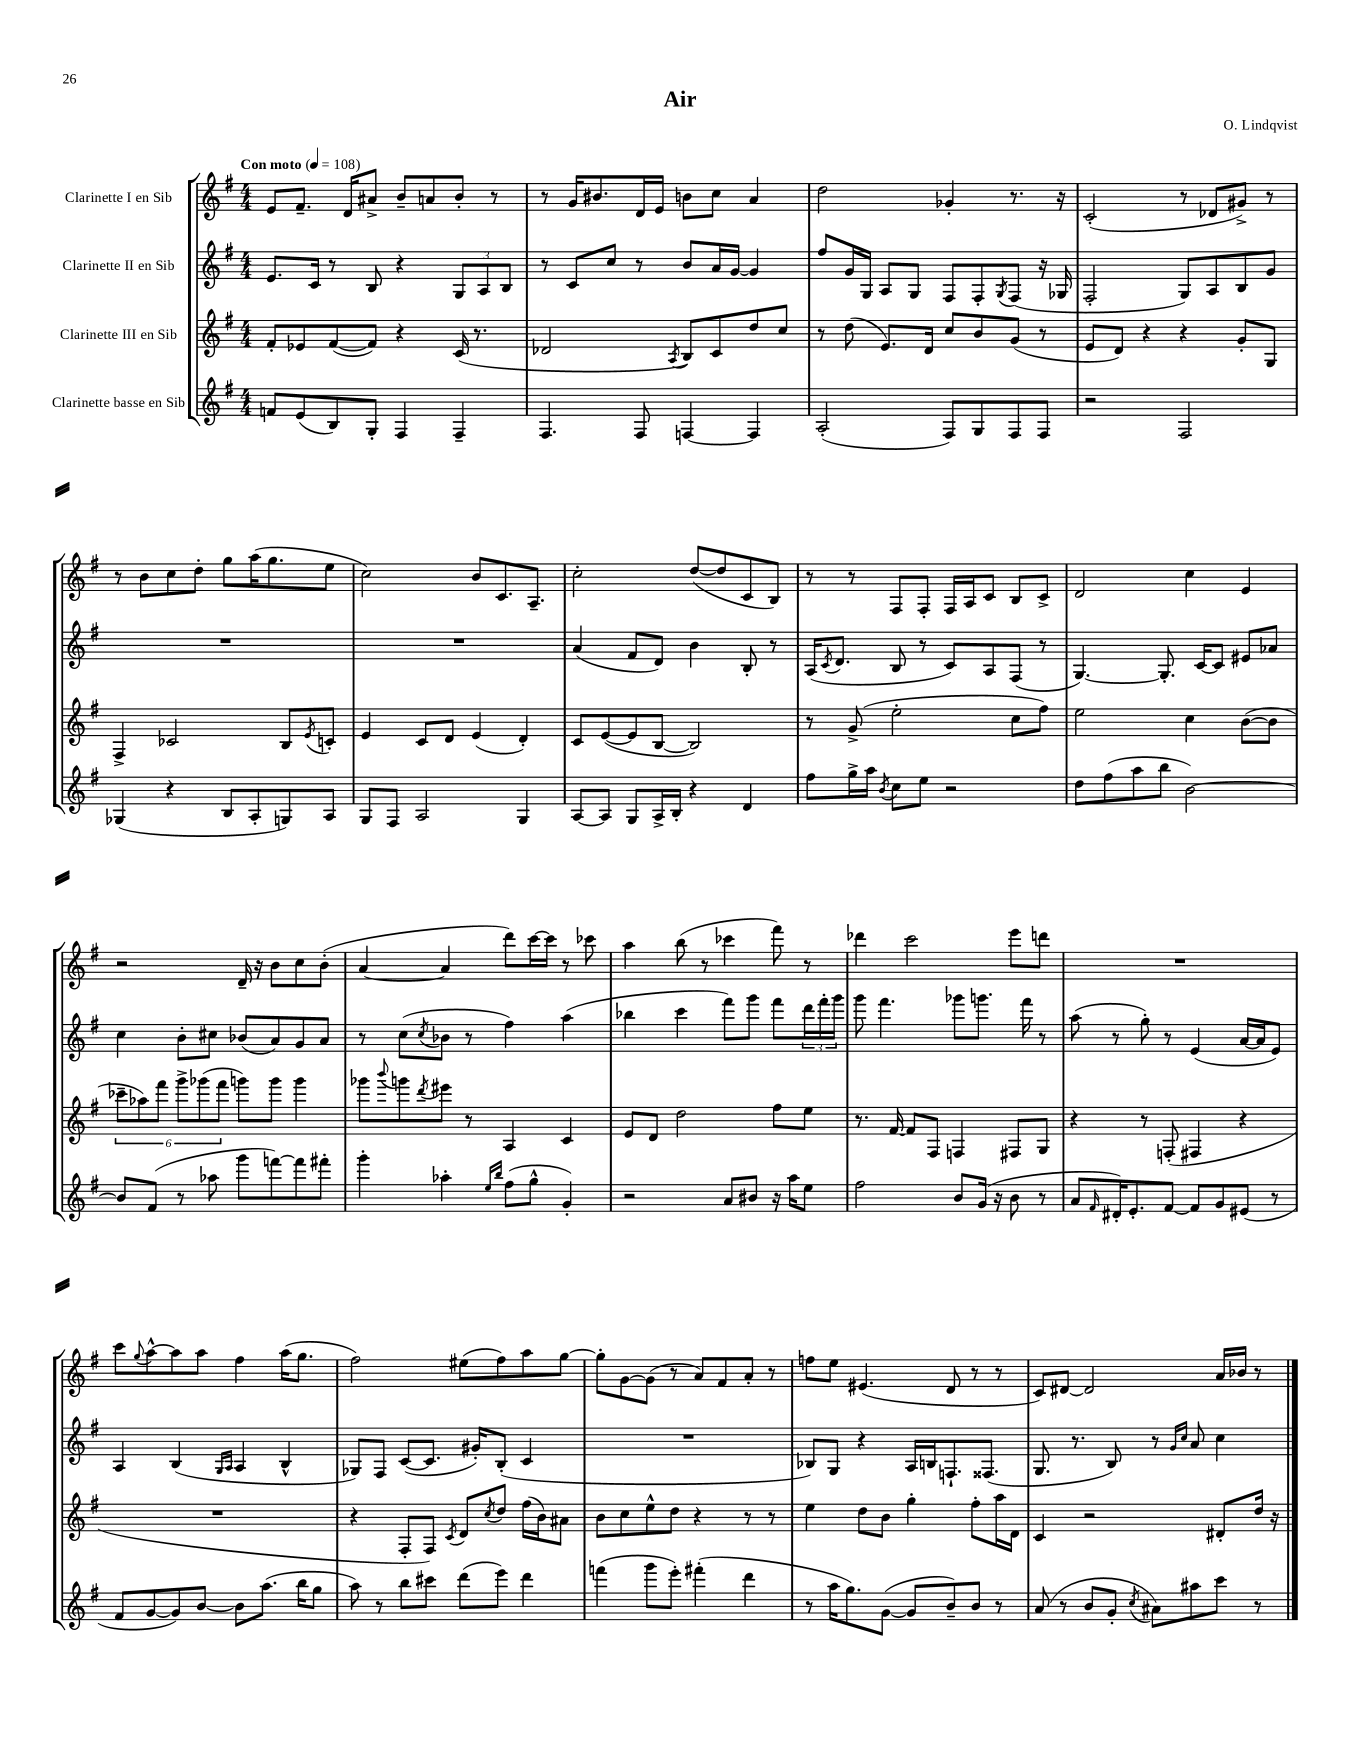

**kern	**kern	**kern	**kern
*part4	*part3	*part2	*part1
*staff4	*staff3	*staff2	*staff1
*I"Clarinette basse en Sib	*I"Clarinette III en Sib	*I"Clarinette II en Sib	*I"Clarinette I en Sib
*clefG2	*clefG2	*clefG2	*clefG2
*k[f#]	*k[f#]	*k[f#]	*k[f#]
*M4/4	*M4/4	*M4/4	*M4/4
*MM108	*MM108	*MM108	*MM108
=1	=1	=1	=1
!	!	!	!LO:TX:a:B:t=Con moto
8fn/L	8f#'/L	8.e/L	8e/L
(8e/	8e-X/	.	8.f#~/J
.	.	16c/Jk	.
8B/)	([8f#/	8r	.
.	.	.	16d/KL
8G'/J	8f#/J])	8B/	8a#X^/J
4F#/	4r	4r	8b~/L
.	.	.	8an/
4F#~/	(16c/	12G/L	8b'/J
.	8.r	.	.
.	.	12A/	.
.	.	.	8r
.	.	12B/J	.
=2	=2	=2	=2
4.F#/	2d-X/	8r	8r
.	.	8c/L	16g/KL
.	.	.	8.b#X/
.	.	8cc/J	.
8F#/	.	8r	16d/L
.	.	.	16e/JJ
.	8qA/	.	.
[4Fn/	8B/L)	8b/L	8bn\L
.	8c/	16a/L	8cc\J
.	.	[16g/JJ	.
4F/]	8dd/	4g/]	4a/
.	8cc/J	.	.
=3	=3	=3	=3
(2A'/	8r	8ff#/L	2dd\
.	(8dd\	16g/L	.
.	.	16G/JJ	.
.	8.e/L)	8A/L	.
.	.	8G/J	.
.	16d/Jk	.	.
8F#/L)	8cc/L	8F#/L	4g-X'/
8G/	8b/	8F#'/	.
.	.	8qG/	.
8F#/	(8g/J	(8F#/J	8.r
8F#/J	8r	16r	.
.	.	16G-X/	16r
=4	=4	=4	=4
2r	8e/L	2F#'/	(2c'/
.	8d/J)	.	.
.	4r	.	.
2F#/	4r	8G/L)	8r
.	.	8A/	8d-X/L
.	8g'/L	8B/	8g#X^/J)
.	8G/J	8g/J	8r
!!LO:LB:g=z
=5	=5	=5	=5
(4G-X/	4F#^/	1r	8r
.	.	.	8b\L
4r	2c-X/	.	8cc\
.	.	.	8dd'\J
8B/L	.	.	8gg\L
8A'/	.	.	(16aa\K
.	.	.	8.gg\
8Gn/)	8B/L	.	.
.	8qe/	.	.
8A/J	8cn'/J	.	8ee\J
=6	=6	=6	=6
8G/L	4e/	1r	2cc\)
8F#/J	.	.	.
2A/	8c/L	.	.
.	8d/J	.	.
.	(4e/	.	8b/L
.	.	.	8.c/
4G/	4d'/)	.	.
.	.	.	8.A~/J
=7	=7	=7	=7
[8A/L	8c/L	(4a/	2cc'\
8A/J]	([8e/	.	.
8G/L	8e/]	8f#/L	.
16A^/L	[8B/J	8d/J)	.
16B'/JJ	.	.	.
4r	2B/])	4b\	([8dd/L
.	.	.	8dd/]
4d/	.	8B'/	8c/
.	.	8r	8B/J)
=8	=8	=8	=8
8ff#\L	8r	(16A/KL	8r
.	.	8qc/	.
.	.	8.d/J	.
16gg^\L	(8g^/	.	8r
16aa\JJ	.	.	.
8qb/	.	.	.
8cc\L	2ee'\	8B/	8F#/L
8ee\J	.	8r	8F#'/J
2r	.	8c/L)	16F#/LL
.	.	.	16A/J
.	.	8A/	8c/J
.	8cc\L	(8F#/J	8B/L
.	8ff#\J)	8r	8c^/J
=9	=9	=9	=9
8dd\L	2ee\	[4.G/)	2d/
(8ff#\	.	.	.
8aa\	.	.	.
8bb\J	.	8.G'/]	.
[2b\)	4cc\	.	4cc\
.	.	[16c/KL	.
.	.	8c/J]	.
.	([8b\L	8e#X/L	4e/
.	8b\J]	8a-X/J	.
!!LO:LB:g=z
=10	=10	=10	=10
8b/L]	12ccc-X~\L	4cc\	2r
.	12aa-X\)	.	.
(8f#/J	.	.	.
.	12fff#\J	.	.
8r	12ggg^\L	8b'\L	.
.	(12ggg-X\	.	.
8aa-X\	.	8cc#X\J	.
.	12fff#\J	.	.
8ggg\L	8gggn\L)	(8b-X/L	16d~/
.	.	.	16r
[8fffn\)	8ggg\J	8a/)	8b\L
8fff\]	4ggg\	8g/	8cc\
8fff#X'\J	.	8a/J	(8b'\J
=11	=11	=11	=11
4ggg'\	8ggg-X\L	8r	[4a/
.	8qqbbb/	.	.
.	8gggn\	(8cc\L	.
.	8qddd/	8qcc/	.
4aa-X'\	8eee#X\J	8b-X\J	4a/]
.	8r	8r	.
16qqee/LL	.	.	.
16qqbb/JJ	.	.	.
(8ff#\L	4A/	4ff#\)	8ddd\L)
8gg^^\J	.	.	[16ccc\L
.	.	.	16ccc\JJ]
4g'/)	4c/	(4aa\	8r
.	.	.	8ccc-X\
=12	=12	=12	=12
2r	8e/L	4bb-X\	4aa\
.	8d/J	.	.
.	2dd\	4ccc\	(8bb\
.	.	.	8r
8a/L	.	8fff#\L)	4ccc-X\
8b#X/J	.	8ggg\J	.
16r	8ff#\L	8fff#\L	8fff#\)
16aa\KL	.	.	.
8ee\J	8ee\J	24ddd\L	8r
.	.	24fff#'\	.
.	.	24ggg\JJ	.
=13	=13	=13	=13
2ff#\	8.r	8ggg\	4ddd-X\
.	.	4.fff#\	.
.	[16f#/	.	.
.	8f#/L]	.	2ccc\
.	8F#/J	.	.
8b/L	4Fn/	8ggg-X\L	.
(16g/Jk	.	8.gggn\J	.
16r	.	.	.
8b\	8F#X/L	.	8eee\L
.	.	16fff#\	.
8r	8G/J	8r	8dddn\J
=14	=14	=14	=14
8a/L	4r	(8aa\	1r
16qqf#/	.	.	.
16d#X'/K)	.	8r	.
8.e'/	.	.	.
.	8r	8gg'\)	.
[8f#/J	(8Fn'/	8r	.
8f#/L]	4F#X/	(4e/	.
8g/	.	.	.
(8e#X/J	4r	[16a/LL	.
.	.	16a/J]	.
8r	.	8e/J)	.
!!LO:LB:g=z
=15	=15	=15	=15
8f#/L	1r	4A/	8ccc\L
.	.	.	8qqgg/
[8g/	.	.	[8aa^^\
8g/])	.	(4B/	8aa\]
[8b/J	.	.	8aa\J
.	.	16qqG/LL	.
.	.	16qqA/JJ	.
8b\L]	.	4A/	4ff#\
(8.aa\J	.	.	.
.	.	4B^^/	(16aa\KL
16bb\KL	.	.	8.gg\J
8gg\J	.	.	.
=16	=16	=16	=16
8aa\)	4r	8G-X/L)	2ff#\)
8r	.	8F#/J	.
8bb\L	8F#'/L	([8c/L	.
8ccc#X\J	8F#/J)	8.c/J]	.
.	8qc/	.	.
(8ddd\L	8d/L	.	(8ee#X\L
.	.	16g#X'/KL)	.
.	8qcc/	.	.
8eee\J)	8dd/J	(8B'/J	8ff#\)
4ddd\	(16ff#\LL	4c/	8aa\
.	16b\J)	.	.
.	8a#X\J	.	[8gg\J
=17	=17	=17	=17
(4fffn\	8b\L	1r	8gg'\L]
.	8cc\	.	[8g\
8ggg\L	8ee^^\	.	(8g\J]
8eee'\J)	8dd\J	.	8r
(4fff#X'\	4r	.	8a/L)
.	.	.	8f#/
4ddd\	8r	.	8a'/J
.	8r	.	8r
=18	=18	=18	=18
8r	4ee\	8B-X/L)	8ffn\L
16aa\KL	.	8G/J	8ee\J
8.gg\)	.	.	.
.	8dd\L	4r	(4.e#X/
([8g\J	8b\J	.	.
8g/L]	4gg'\	16A/LL	.
.	.	16Bn/J	.
8b~/)	.	8.Fn`/	8d/
8b/J	8ff#'\L	.	8r
.	.	(8.F##X/J	.
8r	16aa\L	.	8r
.	16d\JJ	.	.
=19	=19	=19	=19
(8a/	4c/	8.G/	8c/L)
8r	.	.	[8d#X/J
.	.	8.r	.
8b/L	2r	.	2d#/]
8g'/J	.	8B/)	.
8qcc/	.	.	.
8a#X\L)	.	8r	.
.	.	16qqg/LL	.
.	.	16qqcc/JJ	.
8aa#X\	.	8a/	.
8ccc\J	8d#X'/L	4cc\	16a/LL
.	.	.	16b-X/JJ
8r	16dd/Jk	.	8r
.	16r	.	.
==	==	==	==
*-	*-	*-	*-
